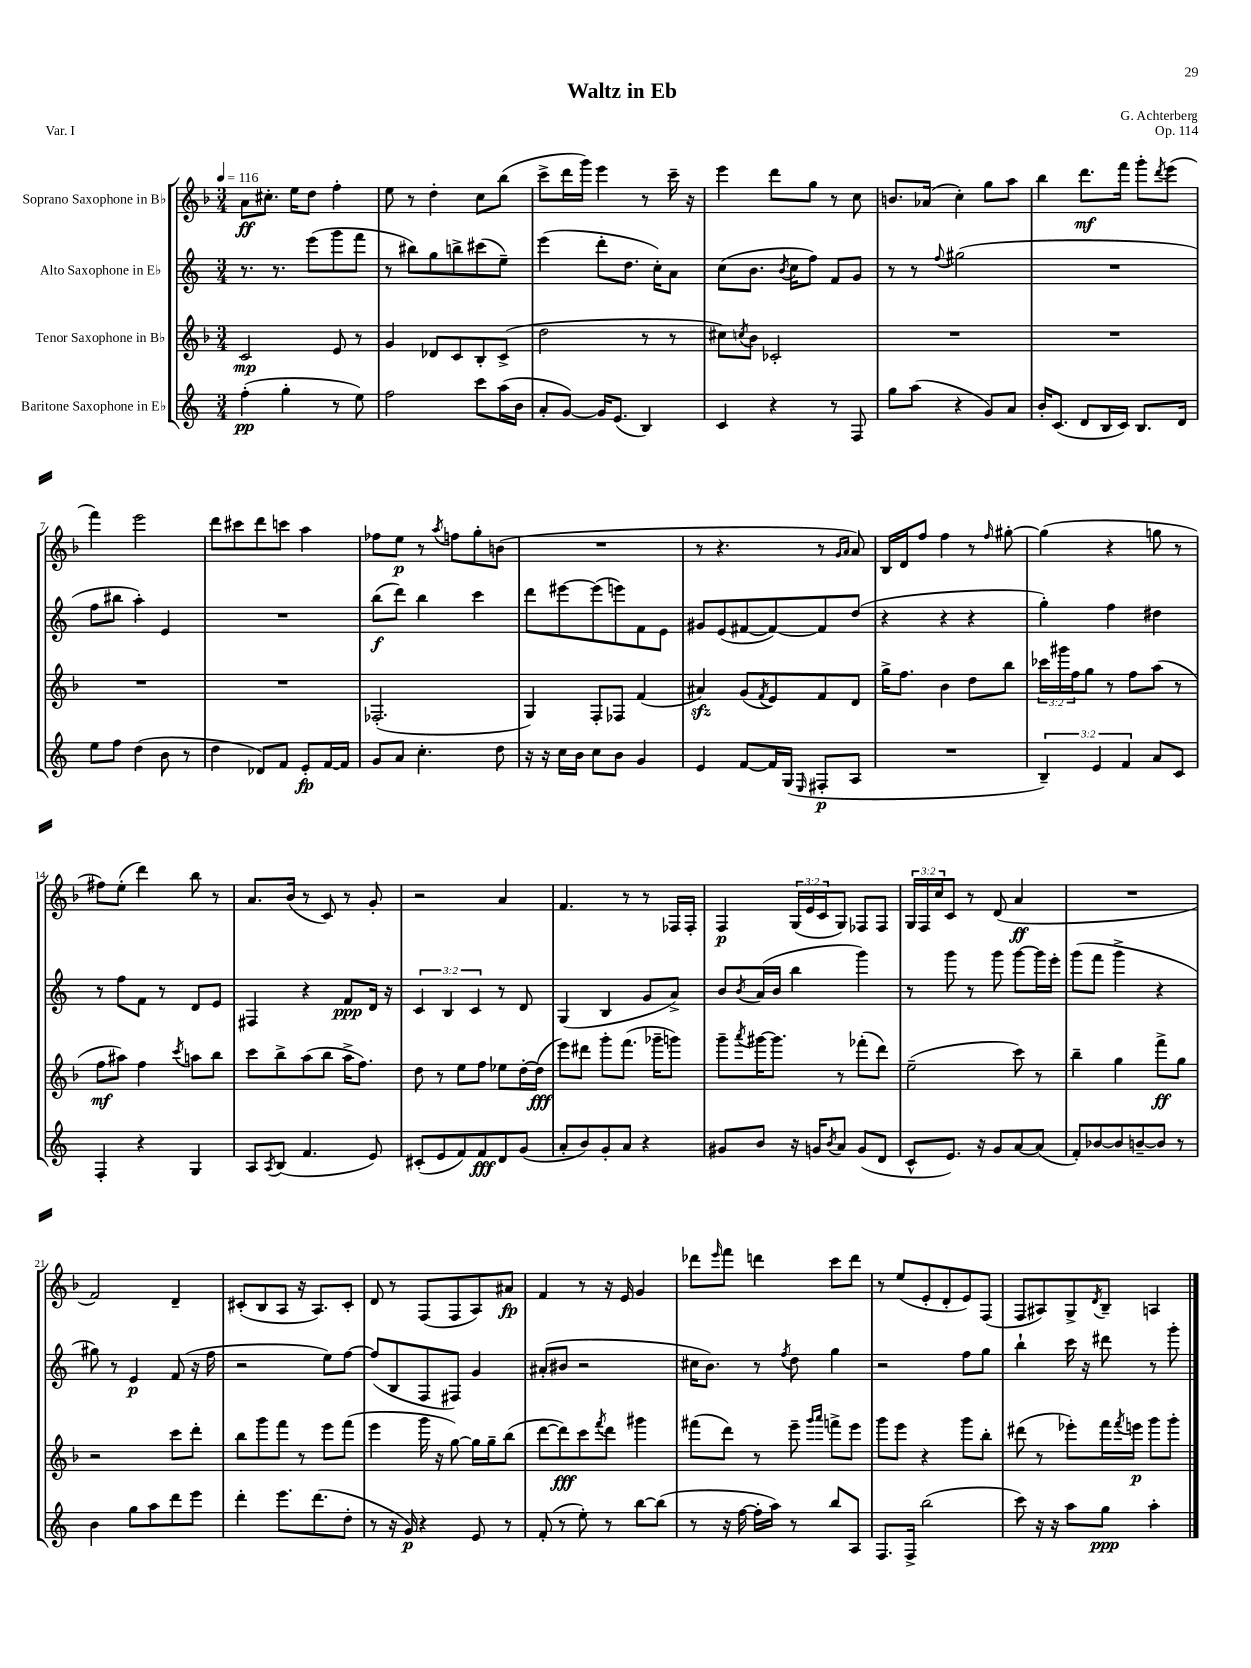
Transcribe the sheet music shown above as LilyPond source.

\header { title = "Waltz in Eb" composer = "G. Achterberg" opus = "Op. 114" piece = "Var. I" }
<<
\new StaffGroup <<
\new Staff = "s0" \with { instrumentName = "Soprano Saxophone in Bb" } {
    \clef treble \key f \major \numericTimeSignature \time 3/4 \override Staff.TupletNumber.text = #tuplet-number::calc-fraction-text \tempo 4 = 116
    a'8\ff cis''8.-. e''16 d''8 f''4-. |
    e''8 r8 d''4-. c''8 bes''8( |
    c'''8-> d'''16 g'''16) e'''4 r8 c'''16-- r16 |
    e'''4 d'''8 g''8 r8 c''8 |
    b'8. aes'16( c''4-.) g''8 a''8 |
    bes''4 d'''8.\mf f'''16 g'''8-. \acciaccatura { d'''8 } e'''8( |
    f'''4) e'''2 |
    d'''8 cis'''8 d'''8 c'''8 a''4 |
    fes''8 e''8\p r8 \acciaccatura { a''8 } f''8 g''8-. b'8( |
    R2. |
    r8 r4. r8 \grace { g'16 a'16 } a'8) |
    bes16 d'16 f''8 f''4 r8 \grace { f''16 } gis''8~-. |
    gis''4( r4 g''8 r8 |
    fis''8) e''8-.( d'''4) bes''8 r8 |
    a'8. bes'16( r8 c'8) r8 g'8-. |
    r2 a'4 |
    f'4. r8 r8 fes16 fes16-. |
    f4\p \tuplet 3/2 { g16( e'16 c'16 } g8) fes8 fes8 |
    \tuplet 3/2 { g16 f16 c''16 } c'8 r8 d'8( a'4\ff |
    R2. |
    f'2) d'4-- |
    cis'8-.( bes8 a8 r16 a8.) cis'8-. |
    d'8 r8 f8( f8 a8) ais'8\fp |
    f'4 r8 r16 e'16 g'4 |
    des'''8 \grace { e'''16 } f'''8 d'''4 c'''8 d'''8 |
    r8 e''8( e'8-. d'8-. e'8) f8( |
    f8 ais8) g8-> \acciaccatura { d'8 } bes8-- a4 \bar "|." |
}
\new Staff = "s1" \with { instrumentName = "Alto Saxophone in Eb" } {
    \clef treble \key c \major \numericTimeSignature \time 3/4 \override Staff.TupletNumber.text = #tuplet-number::calc-fraction-text
    r8. r8. e'''8( g'''8 f'''8 |
    r8 bis''8) g''8 b''8-> cis'''8( e''8--) |
    e'''4( d'''8-. d''8. c''16-.) a'8 |
    c''8( b'8. \acciaccatura { b'8 } c''16 f''8) f'8 g'8 |
    r8 r8 \appoggiatura { f''8 } gis''2( |
    R2. |
    f''8 bis''8 a''4-.) e'4 |
    R2. |
    b''8\f( d'''8) b''4 c'''4 |
    d'''8 eis'''8~ eis'''8( e'''8) f'8 e'8 |
    gis'8 e'8( fis'8~ fis'8~) fis'8 d''8( |
    r4 r4 r4 |
    g''4-.) f''4 dis''4 |
    r8 f''8 f'8 r8 d'8 e'8 |
    fis4 r4 f'8\ppp d'16 r16 |
    \tuplet 3/2 { c'4 b4 c'4 } r8 d'8 |
    g4( b4 g'8 a'8->) |
    b'8 \acciaccatura { b'8 } a'16( b'16 b''4 g'''4) |
    r8 g'''8 r8 g'''8 g'''8~ g'''16 e'''16-. |
    g'''8( f'''8 g'''4-> r4 |
    gis''8) r8 e'4\p f'8( r16 f''16 |
    r2 e''8) f''8~ |
    f''8( b8 f8 fis8) g'4 |
    ais'8-.( bis'8 r2 |
    cis''16 b'8.) r8 \acciaccatura { f''8 } d''8 g''4 |
    r2 f''8 g''8 |
    b''4-! c'''16 r16 dis'''8 r8 g'''8-. \bar "|." |
}
\new Staff = "s2" \with { instrumentName = "Tenor Saxophone in Bb" } {
    \clef treble \key f \major \numericTimeSignature \time 3/4 \override Staff.TupletNumber.text = #tuplet-number::calc-fraction-text
    c'2\mp e'8 r8 |
    g'4 des'8 c'8 bes8-. c'8->( |
    d''2 r8 r8 |
    cis''8) \acciaccatura { c''8 } bes'8 ces'2-. |
    R2. |
    R2. |
    R2. |
    R2. |
    fes2.-.( |
    g4) f8-. fes8 f'4( |
    ais'4\sfz) g'8( \acciaccatura { f'8 } e'8) f'8 d'8 |
    g''16-> f''8. bes'4 d''8 bes''8 |
    \tuplet 3/2 { ces'''16 gis'''16 f''16 } g''8 r8 f''8 a''8( r8 |
    f''8\mf ais''8) f''4 \acciaccatura { c'''8 } a''8 bes''8 |
    c'''8 bes''8-> a''8( bes''8 a''16-> f''8.) |
    d''8 r8 e''8 f''8 ees''8 d''16~-. d''16\fff( |
    e'''8) dis'''8 g'''8-. f'''8.( ges'''16-- g'''8) |
    g'''8-- \acciaccatura { a'''8 } gis'''16~ gis'''8. r8 fes'''8-.( d'''8) |
    e''2--( c'''8) r8 |
    bes''4-- g''4 f'''8->\ff g''8 |
    r2 c'''8 d'''8-. |
    bes''8 g'''8 f'''8 r8 e'''8 f'''8( |
    e'''4 g'''16 r16 g''8~) g''16 g''16-- bes''8( |
    d'''8~ d'''8\fff) c'''8 \acciaccatura { f'''8 } d'''8 gis'''4 |
    fis'''8( d'''8) r8 e'''8-- \grace { g'''16 a'''16 } f'''8-> e'''8 |
    g'''8 e'''8 r4 g'''8 bes''8-. |
    dis'''8( r8 ees'''8-.) f'''16 \acciaccatura { f'''8 } e'''16\p g'''8 g'''8-. \bar "|." |
}
\new Staff = "s3" \with { instrumentName = "Baritone Saxophone in Eb" } {
    \clef treble \key c \major \numericTimeSignature \time 3/4 \override Staff.TupletNumber.text = #tuplet-number::calc-fraction-text
    f''4-.\pp( g''4-. r8 e''8) |
    f''2 c'''8 a''16( b'16 |
    a'8-. g'8~) g'16 e'8.( b4) |
    c'4 r4 r8 f8 |
    g''8 a''8( r4 g'8) a'8 |
    b'16-. c'8.( d'8 b16 c'16) b8. d'16 |
    e''8 f''8 d''4( b'8 r8 |
    d''4 des'8) f'8 e'8-.\fp f'16~ f'16 |
    g'8 a'8 c''4.-. d''8 |
    r16 r16 c''16 b'16 c''8 b'8 g'4 |
    e'4 f'8~ f'16 g16( \grace { e16 } fis8-.\p a8 |
    R2. |
    \tuplet 3/2 { b4--) e'4 f'4 } a'8 c'8 |
    f4-. r4 g4 |
    a8 \acciaccatura { a8 } b8( f'4. e'8) |
    cis'8-.( e'8 f'8) f'8\fff d'8 g'8( |
    a'8-. b'8) g'8-. a'8 r4 |
    gis'8 b'8 r16 g'16 \acciaccatura { b'8 } a'8 g'8( d'8 |
    c'8-^ e'8.) r16 g'8 a'8~ a'8( |
    f'8-.) bes'8~ bes'8 b'8~-- b'8 r8 |
    b'4 g''8 a''8 d'''8 e'''8 |
    d'''4-. e'''8. d'''8.( d''8-. |
    r8 r16 g'16\p) r4 e'8 r8 |
    f'8-.( r8 e''8-.) r8 b''8~ b''8( |
    r8 r16 f''16~ f''16-. a''16) r8 b''8 a8 |
    f8. f16-> b''2( |
    c'''8) r16 r16 a''8 g''8\ppp a''4-. \bar "|." |
}
>>
>>
